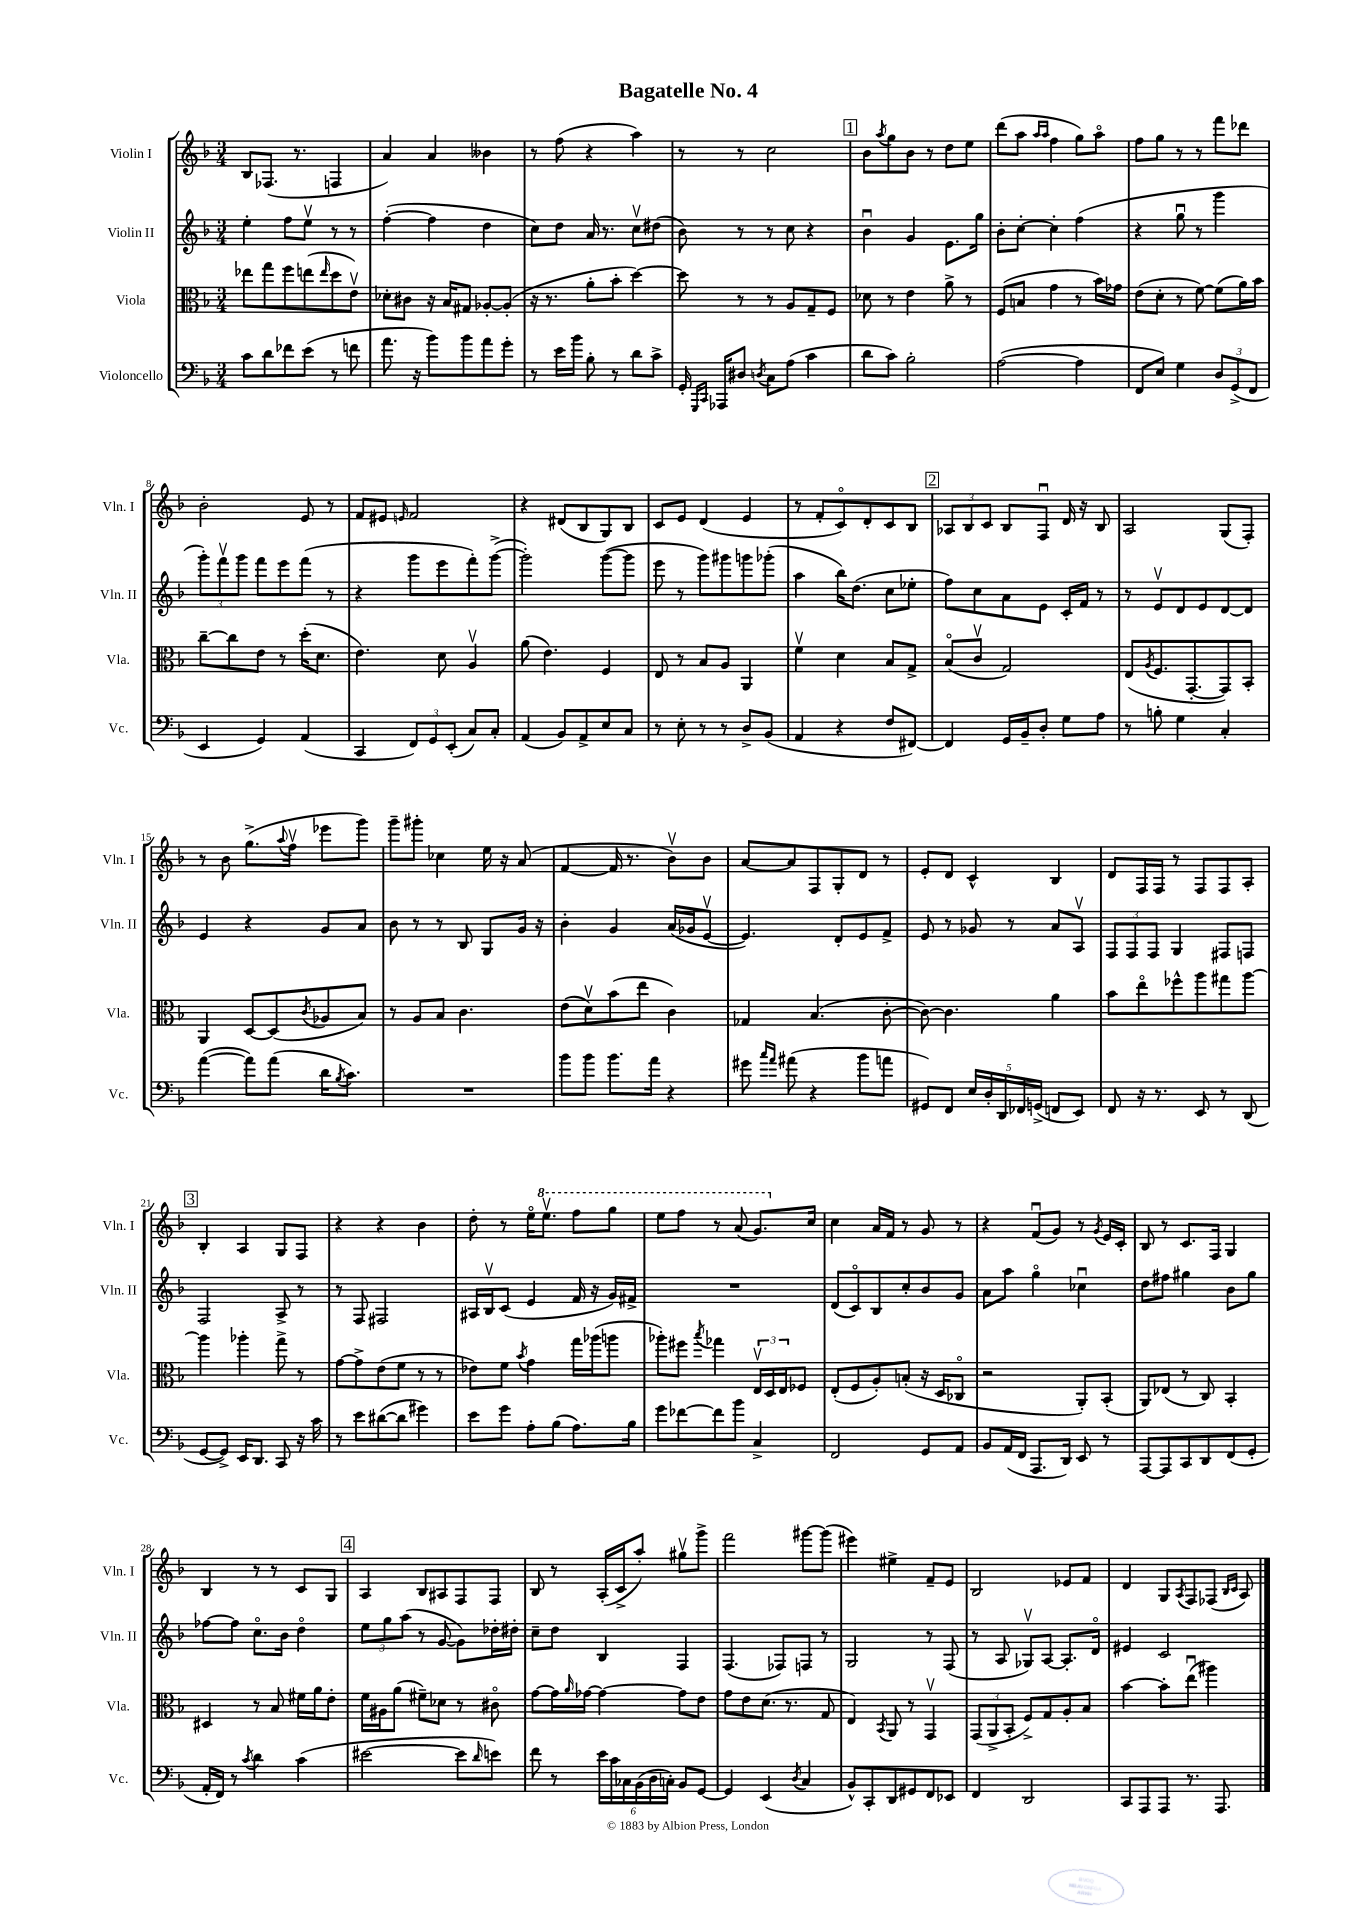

**kern	**kern	**kern	**kern
*staff4	*staff3	*staff2	*staff1
*clefF4	*clefC3	*clefG2	*clefG2
*k[b-]	*k[b-]	*k[b-]	*k[b-]
*M3/4	*M3/4	*M3/4	*M3/4
8c	8ee-	4ee'	8B-
8d	8gg	.	(8.F-
8f-	8ff	8ff	.
.	.	.	8.r
(8e	(8ee	8eev	.
.	16qqee	.	.
8r	8dd	8r	4F
8f	8ev)	8r	.
=	=	=	=
8.a	8d-'	([4ff'	4a)
.	8c#	.	.
16r	.	.	.
8b-)	16r	4ff]	4a
.	16B-	.	.
8b-	8G#	.	.
8a	[8A-'	4dd	4b--
8g'	(8A-']	.	.
=	=	=	=
8r	16r	8cc)	8r
.	8.r	.	.
16e	.	8dd	(8ff
16b-	.	.	.
8B-'	8a'	16a	4r
.	.	8.r	.
8r	8b-'	.	.
8d	[4dd)	8ccv	4aa)
8c^	.	(8dd#	.
=	=	=	=
16GG'	8dd]	8b-)	8r
16qqGGG	.	.	.
16qqCC	.	.	.
16AAA-	.	.	.
8D#	8r	8r	8r
8qD	.	.	.
8C	8r	8r	2cc
(8A	8A	8cc	.
4c	8G~	4r	.
.	8F	.	.
=	=	=	=
8d	8d-	4b-u	8b-
.	.	.	8qaa
8c)	8r	.	8gg
2B-'	4e	4g	8b-
.	.	.	8r
.	8a^	8.e	8dd
.	8r	.	8ee
.	.	16gg	.
=	=	=	=
([2A	(8F	8b-'	(8ddd
.	8B	[8cc'	8aa
.	.	.	16qqaa
.	.	.	16qqaa
.	4g	4cc']	4ff
4A]	8r	(4ff	8gg)
.	16b-)	.	8aao
.	16g-	.	.
=	=	=	=
8FF	(8e	4r	8ff
8E)	8d'	.	8gg
4G	8r	8ggu	8r
.	[8f)	8r	8r
12D	(8f]	4ggg	8fff
(12GG^	.	.	.
.	16a)	.	8ddd-
12FF	.	.	.
.	16b-	.	.
=	=	=	=
4EE	[8cc~	12ggg')	2b-'
.	.	12fffv	.
.	8cc]	.	.
.	.	12ggg	.
4GG)	8e	8fff	.
.	8r	8eee	.
(4AA	(16dd'	(8fff	8e
.	8.d	.	.
.	.	8r	8r
=	=	=	=
4CC	4.e)	4r	8f
.	.	.	8e#
.	.	.	16qqe
12FF)	.	8ggg	2f
12GG	.	.	.
.	8d	8eee	.
(12EE'	.	.	.
8C)	4Av	8fff')	.
8C'	.	([8ggg^	.
=	=	=	=
(4AA	(8a	2ggg'])	4r
.	4.e)	.	.
8BB-)	.	.	(8d#
8AA^	.	.	8B-
8E	4F	([8ggg	8G)
8C	.	8ggg]	8B-
=	=	=	=
8r	8E	8eee	8c
8E'	8r	8r	8e
8r	8B-	8ggg)	(4d
8r	8A	8ggg#	.
8D^	4AA	8ggg	4e
(8BB-	.	(8ggg-'	.
=	=	=	=
4AA	4fv	4aa	8r
.	.	.	8f'
4r	4d	16bb-)	8co)
.	.	(8.dd	.
.	.	.	8d'
8F	8B-	8cc	8c
[8FF#)	8G^	8ee-'	8B-
=	=	=	=
4FF#]	(8B-o	8ff)	12A-
.	.	.	12B-
.	8cv	8cc	.
.	.	.	12c
16GG	2G)	8a	8B-
16BB-~	.	.	.
8D'	.	8e	8Fu
8G	.	16c'	16d
.	.	16f	16r
8A	.	8r	8B-
=	=	=	=
8r	(8E	8r	2A
.	8qA	.	.
8B'	8.F	8ev	.
4G	.	8d	.
.	[8.GG'	.	.
.	.	8e	.
4C'	8GG])	[8d	(8G
.	8BB-'	8d]	8F')
=	=	=	=
([4a	4AA	4e	8r
.	.	.	8b-
8a])	[8D	4r	(8.gg^
(8a	(8D]	.	.
.	.	.	8qqaa
.	.	.	16ffv
.	8qc	.	.
16d	8A-	8g	8eee-
8qB-	.	.	.
8.c)	.	.	.
.	8B-)	8a	8ggg)
=	=	=	=
2.r	8r	8b-	8ggg~
.	8A	8r	8ggg#'
.	8B-	8r	4cc-
.	4.c	8B-	.
.	.	8G	16ee
.	.	.	16r
.	.	16g	(8a
.	.	16r	.
=	=	=	=
8b-	(8e	4b-'	[4f
8b-	8dv)	.	.
8.b-	(8b-	4g	16f]
.	.	.	8.r
.	8ee	.	.
16a	.	.	.
4r	4c)	(16a	8b-v)
.	.	16g-	.
.	.	[8ev	8b-
=	=	=	=
8g#	4G-	4.e])	[8a
16qqcc	.	.	.
16qqa	.	.	.
(8a#	.	.	8a]
4r	(4.B-	.	8F
.	.	8d'	8G'
8b-	.	8e	8d
8a	[8c'	8f^	8r
=	=	=	=
8GG#)	8c_)	8e	8e'
8FF	4.c]	8r	8d
20E	.	8g-	4c^^
20D'	.	.	.
20DD	.	.	.
.	.	8r	.
20FF-	.	.	.
(20GG^	.	.	.
8FF	4a	8a	4B-
8EE)	.	8Av	.
=	=	=	=
8FF	8b-	12F	8d
.	.	12F	.
16r	8eeo	.	16F
.	.	12F	.
8.r	.	.	16F
.	8ff-^^	4G	8r
8EE	8aa	.	8F
8r	8gg#	8F#	8F
(8DD	[8aa	8F	8A'
=	=	=	=
[8GG	4aa]	2F	4B-'
8GG^])	.	.	.
16EE	4aa-'	.	4A
8.DD	.	.	.
8CC	8gg^	8A^	8G
16r	8r	8r	8F
16c	.	.	.
=	=	=	=
8r	[8g	8r	4r
8e	8g^]	8F	.
([8d#	(8e	2F#	4r
8d#]	8f	.	.
4g#)	8r	.	4b-
.	8r	.	.
=	=	=	=
8e	8e-)	16A#	8dd'
.	.	16B-v	.
8g	8f	(8c	8r
.	8qb-	.	.
8A'	4g	4e	16eeo
.	.	.	8.eeev
(8B-	.	.	.
8.A)	16gg	16f	8fff
.	(16aa-	16r	.
.	8aa	16g)	8ggg
16B-	.	16f#^	.
=	=	=	=
8g	8aa-')	2.r	8eee
[8f-	8ff#	.	8fff
.	8qbb-	.	.
8f-]	4gg-	.	8r
8b-	.	.	(8aa
4C^	24Ev	.	8.gg)
.	24D	.	.
.	24E	.	.
.	8F-	.	.
.	.	.	16cc
=	=	=	=
2FF	(8E'	(8d	4cc
.	8F	8co)	.
.	8A')	8B-	16a
.	.	.	16f
.	(8B'	8cc'	8r
8GG	16r	8b-	8g
.	16D	.	.
8AA	8C-o	8g	8r
=	=	=	=
8BB-	2r	8a	4r
(16AA	.	8aa	.
16FF	.	.	.
8.AAA	.	4ggo	(8fu
.	.	.	8g)
16DD)	.	.	.
8EE	8AA')	4cc-u	8r
.	.	.	8qg
8r	(8BB-'	.	16e
.	.	.	16c'
=	=	=	=
[8AAA	8AA)	8dd	8B-
8AAA]	(8E-	8ff#	8r
8CC	8r	4gg#	8.c
8DD	8C)	.	.
.	.	.	16F
(8FF	4BB-'	8b-	4G
8GG'	.	8gg#	.
=	=	=	=
16AA'	4D#	[8ff-	4B-
16FF)	.	.	.
8r	.	8ff-]	.
8qc	.	.	.
4d	8r	8.cco	8r
.	8B-	.	8r
.	.	16b-	.
(4c	16f#	4ddo	8c
.	16a	.	.
.	8e'	.	8G
=	=	=	=
[2e#	16f	12ee	4A
.	16A#	.	.
.	.	12gg	.
.	(8a	.	.
.	.	(12aa	.
.	8f#~)	8r	8B-
.	8d-	[8g	8A#
8e#]	8r	8g])	8F
16qqd	.	.	.
8e)	8c#o	16dd-'	8F
.	.	16dd#'	.
=	=	=	=
8f	[8g	8cc~	8B-
8r	16g]	8dd	8r
.	16qqa	.	.
.	[16g-	.	.
24e	4g-_	4B-	(16A'
24c	.	.	.
.	.	.	16c^
24C-	.	.	.
(24BB-	.	.	8aa')
24D	.	.	.
24C')	.	.	.
8BB-	8g-]	4F	8gg#v
[8GG	8e	.	8ggg^
=	=	=	=
4GG]	8g	(4.F	2fff
.	8e	.	.
(4EE	(8.d	.	.
.	.	8F-)	.
.	8.r	.	.
8qD	.	.	.
4C	.	8F	[8ggg#
.	8G	8r	(8ggg#]
=	=	=	=
8BB-^^)	4E)	2G	4eee#)
8CC'	.	.	.
.	8qBB-	.	.
8DD	8AA	.	4ee#^
8GG#	8r	.	.
8FF	4GGv	8r	8f~
8EE-	.	(8F	8e
=	=	=	=
4FF	(12GG	8r	2B-
.	12AA^	.	.
.	.	8A	.
.	12BB-'	.	.
2DD	8F^)	8G-v)	.
.	8G	[8A	.
.	8A'	8.A']	8e-
.	8B-	.	8f
.	.	16do	.
=	=	=	=
8CC	[4b-	4e#	4d
8AAA	.	.	.
8AAA	8b-']	2c	8G
.	.	.	8qA
8.r	(8eeu	.	8F
.	4aa#)	.	(8F-
8.AAA	.	.	.
.	.	.	16qqB-
.	.	.	16qqc
.	.	.	8A)
==	==	==	==
*-	*-	*-	*-
